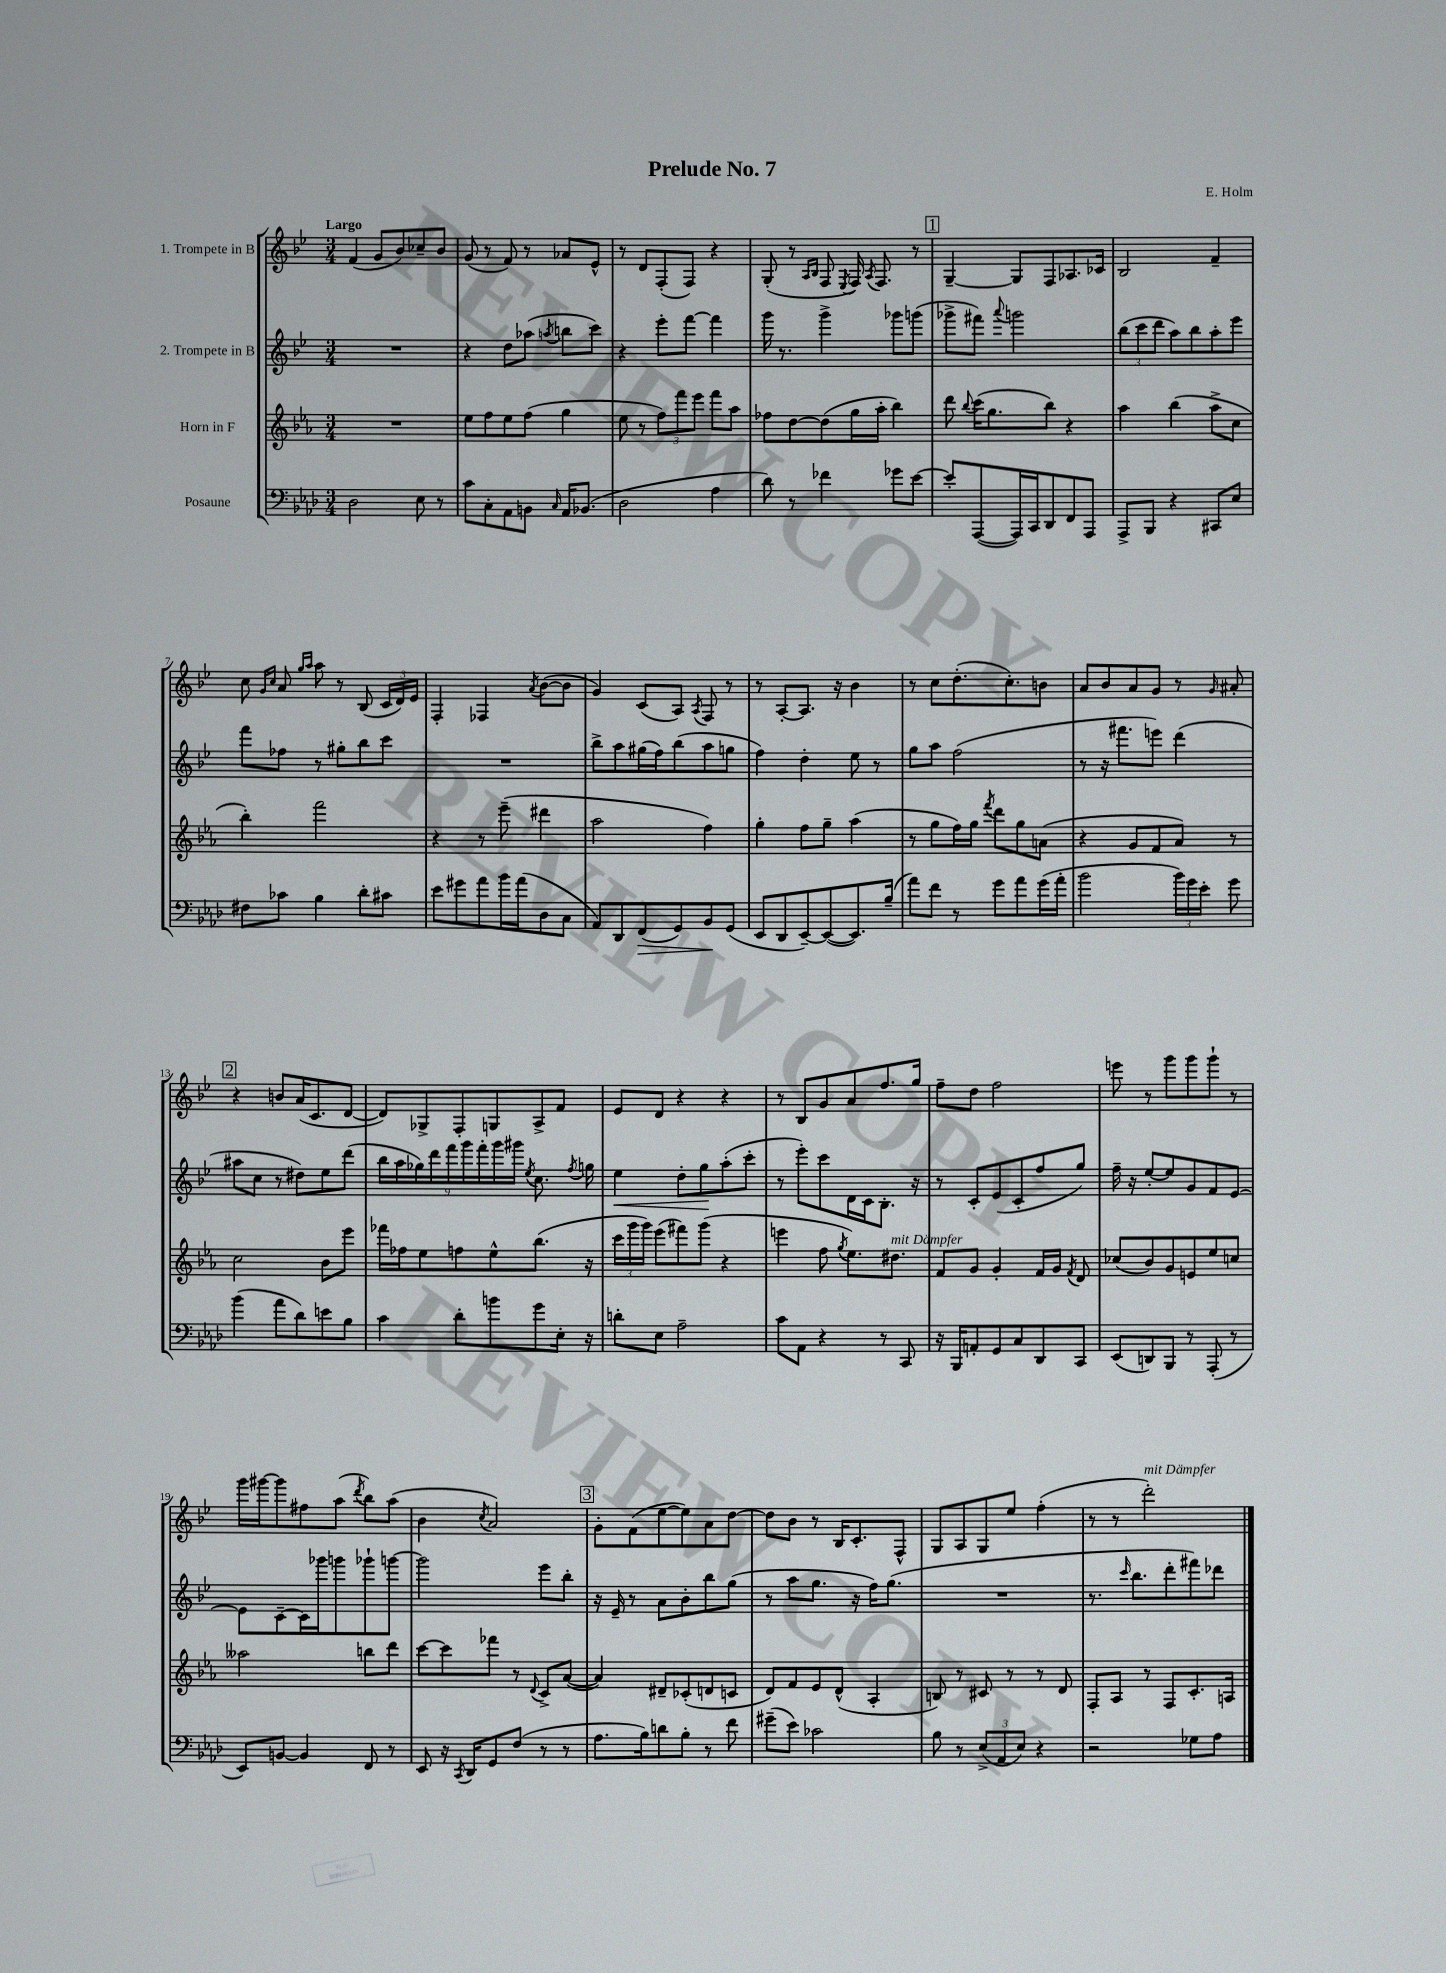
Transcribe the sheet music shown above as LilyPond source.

\header { title = "Prelude No. 7" composer = "E. Holm" }
<<
\new StaffGroup <<
\new Staff = "s0" \with { instrumentName = "1. Trompete in B" } {
    \clef treble \key bes \major \numericTimeSignature \time 3/4 \tempo "Largo"
    \autoBeamOff f'4( g'8[ bes'8) ces''8-- bes'8] |
    g'8( r8 f'8) r8 aes'8[ ees'8]-^ |
    r8 d'8[ f8-.( f8]) r4 |
    g8-.( r8 \grace { a16[ bes16] } f8 \acciaccatura { ees8 } f16) \acciaccatura { a8 } f8. r8 |
    \mark \markup { \box "1" } g4~-- g8[ f8 aes8. ces'16] |
    bes2 f'4-- |
    c''8 \grace { g'16[ c''16] } a'8 \grace { g''16[ a''16] } a''8 r8 bes8( \tuplet 3/2 { c'16[ d'16) ees'16] } |
    f4-. fes4 \acciaccatura { a'8 } bes'8[~( bes'8] |
    g'4) c'8[( a8]) \acciaccatura { a8 } f8 r8 |
    r8 a8[~-. a8.] r16 bes'4 |
    r8 c''8[ d''8.-.( c''8.-.) b'8] |
    a'8[ bes'8 a'8 g'8] r8 \grace { g'16 } ais'8-. |
    \mark \markup { \box "2" } r4 b'8[ a'16( c'8. d'8]~ |
    d'8[) ges8-> f8-. g8 a8-> f'8] |
    ees'8[ d'8] r4 r4 |
    r8 bes8[ g'8 a'8 f''8. g''16] |
    f''8[-- d''8] f''2 |
    e'''8 r8 g'''8[ g'''8 g'''8]-! r8 |
    g'''16[ gis'''16~ gis'''8 fis''8 a''8]( \acciaccatura { d'''8 } bes''8[) a''8]( |
    bes'4 \acciaccatura { c''8 } a'2) |
    \mark \markup { \box "3" } g'8[-. f'8( ees''8~ ees''8) a'8 d''8]~ |
    d''8[ bes'8] r8 bes16[ c'8.-. f8]-^ |
    g8[ a8 g8 ees''8] f''4-.( |
    r8 r8 d'''2-.^\markup { \italic "mit Dämpfer" }) \bar "|." |
}
\new Staff = "s1" \with { instrumentName = "2. Trompete in B" } {
    \clef treble \key bes \major \numericTimeSignature \time 3/4
    \autoBeamOff R2. |
    r4 d''8[ aes''8]( \acciaccatura { a''8 } b''8[ c'''8]) |
    r4 ees'''8[-. f'''8]~ f'''4 |
    g'''16 r8. g'''4-> ges'''8[ g'''8]( |
    \mark \markup { \box "1" } ges'''8[-> fis'''8]) \appoggiatura { a'''8 } g'''2 |
    \tuplet 3/2 { bes''8[( c'''8 d'''8] } a''8[) bes''8 a''8-. ees'''8] |
    f'''8[ fes''8] r8 gis''8[-. bes''8 c'''8] |
    R2. |
    bes''8[-> a''8 gis''16( f''16) bes''8( a''8 g''8] |
    f''4) d''4-. ees''8 r8 |
    g''8[ a''8] f''2( |
    r8 r16 fis'''8.[ e'''8]) d'''4( |
    \mark \markup { \box "2" } ais''8[ c''8] r8 dis''8[) ees''8 d'''8]( |
    \tuplet 9/8 { bes''16[ a''16 ges''16) d'''16 f'''16 g'''16 f'''16-. g'''16 gis'''16] } \acciaccatura { ees''8 } c''8. \acciaccatura { f''8 } g''16 |
    ees''4\< d''8[-. g''8\! a''8-.( c'''8]-. |
    r8 ees'''8[-.) c'''8 d'16 c'16 bes8.]-. r16 |
    r8 c'8[-. ees'8( c'8-. f''8 g''8]) |
    f''16-- r16 ees''8[~-. ees''8 g'8 f'8 ees'8]~ |
    ees'8[ c'8~-- c'16 ges'''16 g'''8 ges'''8-! g'''8]~ |
    g'''2 ees'''8[ bes''8]-. |
    \mark \markup { \box "3" } r16 ees'16-- r8 a'8[ bes'8-. bes''8 g''8]( |
    r8 a''8[ g''8.] r16 f''16[) g''8.]( |
    R2. |
    r8. \grace { c'''16 } bes''8.[ d'''8-. fis'''8) des'''8] \bar "|." |
}
\new Staff = "s2" \with { instrumentName = "Horn in F" } {
    \clef treble \key ees \major \numericTimeSignature \time 3/4
    \autoBeamOff R2. |
    ees''8[ f''8 ees''8 f''8]( g''4 |
    ees''8 r8 \tuplet 3/2 { f''8[) f'''8 ees'''8] } f'''8[ aes''8] |
    fes''8[ d''8~ d''8( g''16 aes''16]-. bes''4) |
    \mark \markup { \box "1" } d'''8 \appoggiatura { bes''8 } c'''16[( g''8. bes''8]) r4 |
    aes''4 bes''4( aes''8[-> c''8] |
    bes''4-.) f'''2 |
    r4 r8 ees'''8--( dis'''4 |
    aes''2 f''4) |
    g''4-. f''8[ g''8]-- aes''4( |
    r8 g''8[ f''16) g''16] \acciaccatura { f'''8 } d'''8[ g''8 a'8]( |
    r4 g'8[ f'8 aes'8]) r8 |
    \mark \markup { \box "2" } c''2 bes'8[ ees'''8] |
    fes'''16[ fes''16 ees''8 f''8 ees''8-^ bes''8.]( r16 |
    \tuplet 3/2 { c'''16[ g'''16 g'''16]) } ees'''8[( fis'''8) g'''8]( r4 |
    e'''4 f''8 \acciaccatura { g''8 } ees''8.[) dis''8.]^\markup { \italic "mit Dämpfer" } |
    f'8[ g'8] g'4-. f'16[ g'16] \acciaccatura { f'8 } d'8 |
    ces''8[( bes'8) g'8 e'8 ees''8 c''8] |
    aeses''2 b''8[ d'''8] |
    c'''8[~ c'''8 fes'''8] r8 \appoggiatura { d'8 } c'8[-> aes'8]~( |
    \mark \markup { \box "3" } aes'4) dis'8[-- ces'8-.( d'8 c'8] |
    d'8[) f'8 ees'8 d'8]-^( aes4-. |
    b8) r8 cis'8 r8 r8 d'8 |
    f8[-. aes8] r8 f8[ c'8.-. a16] \bar "|." |
}
\new Staff = "s3" \with { instrumentName = "Posaune" } {
    \clef bass \key aes \major \numericTimeSignature \time 3/4
    \autoBeamOff des2 ees8 r8 |
    c'8[ c8-. aes,8 b,8] \grace { c16 } aes,16[ bes,8.]( |
    des2 aes4 |
    des'8) r8 fes'4 ges'8[ ees'8]~ |
    \mark \markup { \box "1" } ees'8[-. aes,,8~( aes,,16) c,16 des,8 f,8 aes,,8] |
    aes,,8[-> bes,,8] r4 cis,8[ ees8] |
    fis8[ ces'8] bes4 des'8[-. cis'8] |
    ees'8[ gis'8 aes'8 bes'16 aes'16( des8 c8] |
    aes,8[) des,8 f,8\>( g,8) bes,8\! g,8]( |
    ees,8[ des,8 ees,8~--) ees,8~( ees,8.) bes16]--( |
    aes'8[) f'8] r8 g'8[ aes'8 g'16( aes'16]-. |
    bes'2 \tuplet 3/2 { bes'16[) g'16 ees'16]-. } g'8 |
    \mark \markup { \box "2" } bes'4( aes'8[ des'8) e'8 bes8] |
    c'4 des'8[-. b'8 g'8 ees16]-. r16 |
    d'8[-. ees8] aes2-- |
    c'8[ aes,8] r4 r8 c,8 |
    r16 bes,,16[ a,8-. g,8 c8 des,8 c,8] |
    ees,8[( d,8) bes,,8] r8 aes,,8-.( r8 |
    ees,8[) b,8]~ b,4 f,8 r8 |
    ees,8 r16 \acciaccatura { c,8 } des,16[ g,8 f8]( r8 r8 |
    \mark \markup { \box "3" } aes8.[ bes16) d'8 bes8]-. r8 f'8 |
    gis'8[--( ees'8]) ces'2 |
    bes8 r8 \tuplet 3/2 { ees8[->( aes,8 ees8]) } r4 |
    r2 ges8[ aes8] \bar "|." |
}
>>
>>
